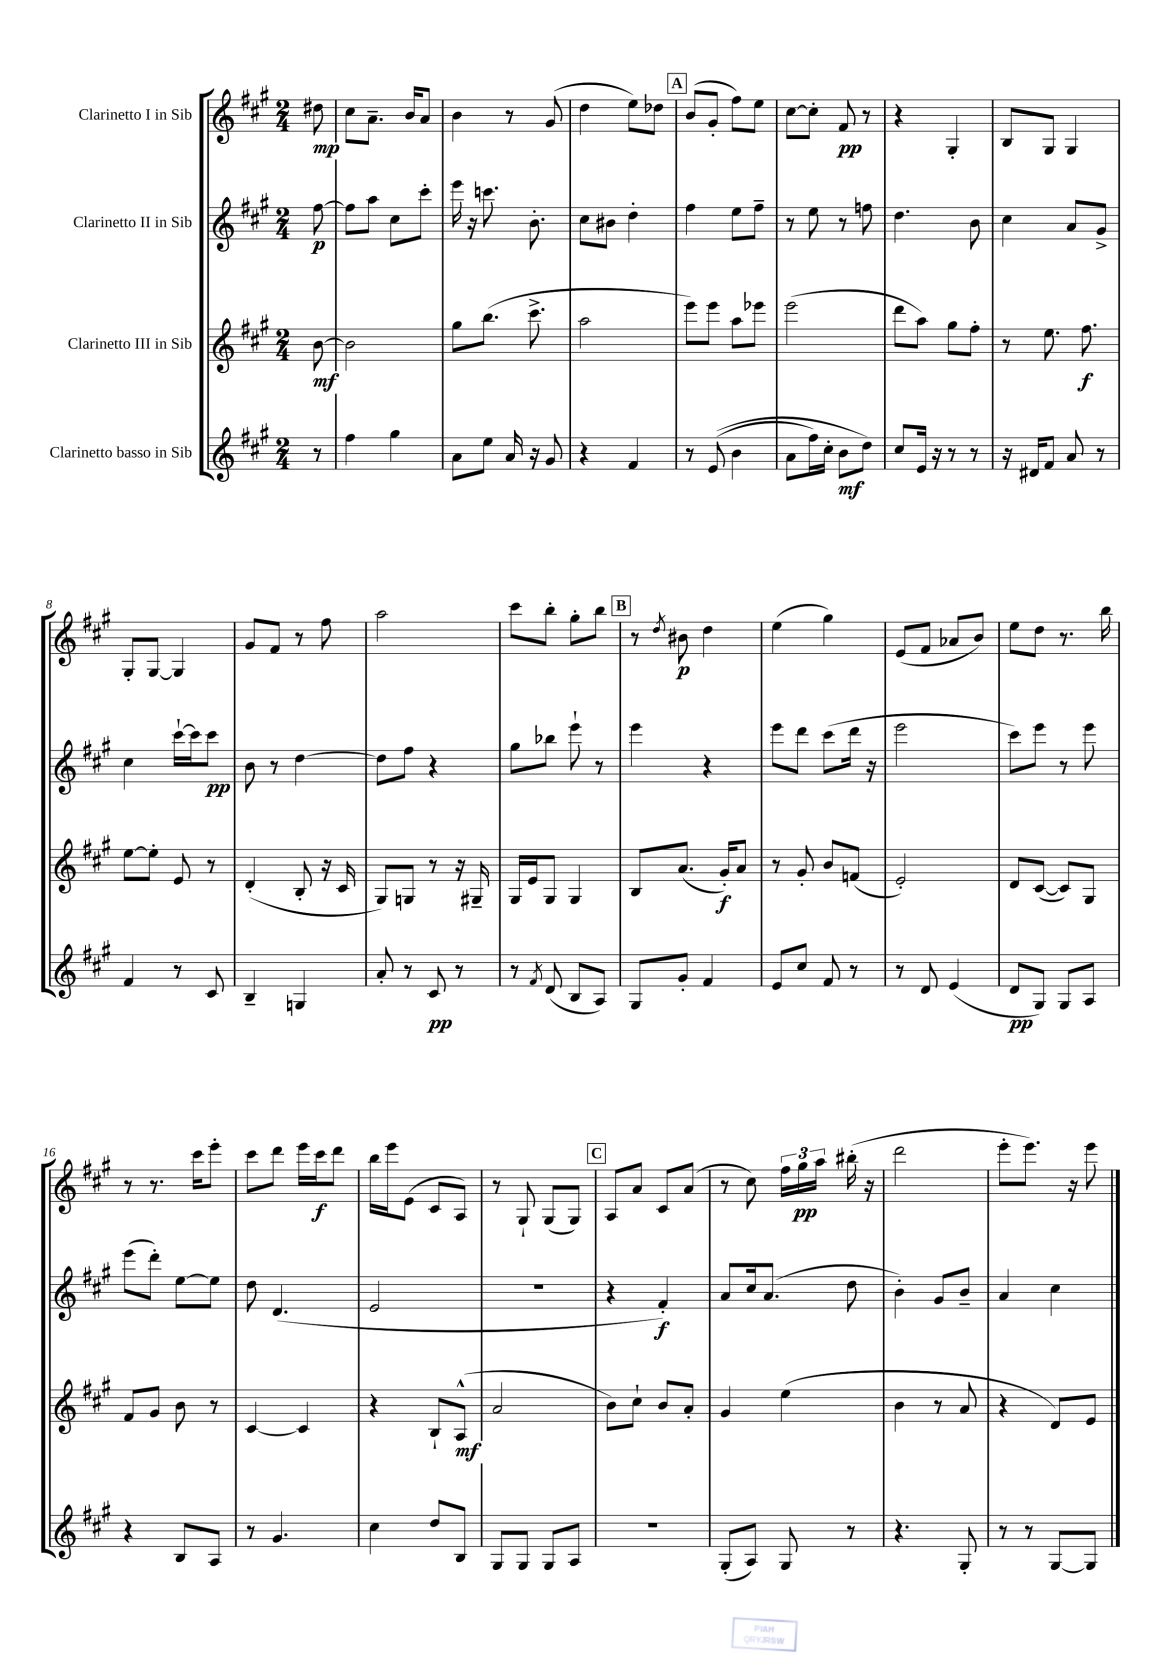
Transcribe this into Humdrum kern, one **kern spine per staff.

**kern	**dynam	**kern	**dynam	**kern	**dynam	**kern	**dynam
*part4	*part4	*part3	*part3	*part2	*part2	*part1	*part1
*staff4	*staff4	*staff3	*staff3	*staff2	*staff2	*staff1	*staff1
*I"Clarinetto basso in Sib	*	*I"Clarinetto III in Sib	*	*I"Clarinetto II in Sib	*	*I"Clarinetto I in Sib	*
*clefG2	*	*clefG2	*	*clefG2	*	*clefG2	*
*k[f#c#g#]	*	*k[f#c#g#]	*	*k[f#c#g#]	*	*k[f#c#g#]	*
*M2/4	*	*M2/4	*	*M2/4	*	*M2/4	*
=	=	=	=	=	=	=	=
8r	.	[8b\	mf	[8ff#\	p	8dd#X\	mp
=1	=1	=1	=1	=1	=1	=1	=1
4ff#\	.	2b\]	.	8ff#\L]	.	8cc#\L	.
.	.	.	.	8aa\J	.	8.a~\J	.
4gg#\	.	.	.	8cc#\L	.	.	.
.	.	.	.	.	.	16b/KL	.
.	.	.	.	8ccc#'\J	.	8a/J	.
=2	=2	=2	=2	=2	=2	=2	=2
8a\L	.	8gg#\L	.	16eee\	.	4b\	.
.	.	.	.	16r	.	.	.
8ee\J	.	(8.bb\J	.	8.cccn\	.	.	.
16a/	.	.	.	.	.	8r	.
16r	.	8.ccc#^\	.	8.b'\	.	.	.
8g#/	.	.	.	.	.	(8g#/	.
=3	=3	=3	=3	=3	=3	=3	=3
4r	.	2aa\	.	8cc#\L	.	4dd\	.
.	.	.	.	8b#X\J	.	.	.
4f#/	.	.	.	4dd'\	.	8ee\L)	.
.	.	.	.	.	.	8dd-X\J	.
!!LO:REH:place=s1:t=A
=4	=4	=4	=4	=4	=4	=4	=4
8r	.	8eee\L)	.	4ff#\	.	(8b/L	.
((8e/	.	8eee\J	.	.	.	8g#'/J	.
4b\	.	8aa\L	.	8ee\L	.	8ff#\L)	.
.	.	8eee-X\J	.	8ff#~\J	.	8ee\J	.
=5	=5	=5	=5	=5	=5	=5	=5
8a\L	.	(2eee\	.	8r	.	[8cc#\L	.
16ff#\L)	.	.	.	8ee\	.	8cc#'\J]	.
16cc#'\JJ	.	.	.	.	.	.	.
8b\L	mf	.	.	8r	.	8f#/	pp
8dd\J)	.	.	.	8ffn\	.	8r	.
=6	=6	=6	=6	=6	=6	=6	=6
8cc#/L	.	8ddd\L	.	4.dd\	.	4r	.
16e/Jk	.	8aa\J)	.	.	.	.	.
16r	.	.	.	.	.	.	.
8r	.	8gg#\L	.	.	.	4G#'/	.
8r	.	8ff#'\J	.	8b\	.	.	.
=7	=7	=7	=7	=7	=7	=7	=7
16r	.	8r	.	4cc#\	.	8B/L	.
16d#X/KL	.	.	.	.	.	.	.
8f#/J	.	8.ee\	.	.	.	8G#/J	.
8a/	.	.	.	8a/L	.	4G#/	.
.	.	8.ff#\	f	.	.	.	.
8r	.	.	.	8g#^/J	.	.	.
!!LO:LB:g=z
=8	=8	=8	=8	=8	=8	=8	=8
4f#/	.	[8ee\L	.	4cc#\	.	8G#'/L	.
.	.	8ee'\J]	.	.	.	[8G#/J	.
8r	.	8e/	.	[16ccc#`\LL	.	4G#/]	.
.	.	.	.	16ccc#\J]	.	.	.
8c#/	.	8r	.	8ccc#\J	pp	.	.
=9	=9	=9	=9	=9	=9	=9	=9
4B~/	.	(4d'/	.	8b\	.	8g#/L	.
.	.	.	.	8r	.	8f#/J	.
4Gn/	.	8B'/	.	[4dd\	.	8r	.
.	.	16r	.	.	.	8ff#\	.
.	.	16c#/	.	.	.	.	.
=10	=10	=10	=10	=10	=10	=10	=10
8a'/	.	8G#/L)	.	8dd\L]	.	2aa\	.
8r	.	8Gn/J	.	8ff#\J	.	.	.
8c#/	pp	8r	.	4r	.	.	.
8r	.	16r	.	.	.	.	.
.	.	16G#X~/	.	.	.	.	.
=11	=11	=11	=11	=11	=11	=11	=11
8r	.	16G#/LL	.	8gg#\L	.	8ccc#\L	.
.	.	16e/J	.	.	.	.	.
8qf#/	.	.	.	.	.	.	.
(8d/	.	8G#/J	.	8bb-X\J	.	8bb'\J	.
8B/L	.	4G#/	.	8eee`\	.	8gg#'\L	.
8A/J)	.	.	.	8r	.	8bb\J	.
!!LO:REH:place=s1:t=B
=12	=12	=12	=12	=12	=12	=12	=12
8G#/L	.	8B/L	.	4eee\	.	8r	.
.	.	.	.	.	.	8qdd/	.
8g#'/J	.	(8.a/J	.	.	.	8b#X\	p
4f#/	.	.	.	4r	.	4dd\	.
.	.	16g#'/KL)	f	.	.	.	.
.	.	8a/J	.	.	.	.	.
=13	=13	=13	=13	=13	=13	=13	=13
8e/L	.	8r	.	8eee\L	.	(4ee\	.
8cc#/J	.	8g#'/	.	8ddd\J	.	.	.
8f#/	.	8b/L	.	(8ccc#\L	.	4gg#\)	.
8r	.	(8fn/J	.	16ddd\Jk	.	.	.
.	.	.	.	16r	.	.	.
=14	=14	=14	=14	=14	=14	=14	=14
8r	.	2e'/)	.	2eee\	.	(8e/L	.
8d/	.	.	.	.	.	8f#/J	.
(4e/	.	.	.	.	.	8a-X/L	.
.	.	.	.	.	.	8b/J)	.
=15	=15	=15	=15	=15	=15	=15	=15
8d/L	pp	8d/L	.	8ccc#\L)	.	8ee\L	.
8G#/J)	.	([8c#/J	.	8eee\J	.	8dd\J	.
8G#/L	.	8c#/L])	.	8r	.	8.r	.
8A/J	.	8G#/J	.	8eee\	.	.	.
.	.	.	.	.	.	16bb\	.
!!LO:LB:g=z
=16	=16	=16	=16	=16	=16	=16	=16
4r	.	8f#/L	.	(8eee\L	.	8r	.
.	.	8g#/J	.	8ddd'\J)	.	8.r	.
8B/L	.	8b\	.	[8ee\L	.	.	.
.	.	.	.	.	.	16ccc#\KL	.
8A/J	.	8r	.	8ee\J]	.	8eee'\J	.
=17	=17	=17	=17	=17	=17	=17	=17
8r	.	[4c#/	.	8dd\	.	8ccc#\L	.
4.g#/	.	.	.	(4.d/	.	8ddd\J	.
.	.	4c#/]	.	.	.	16eee\LL	.
.	.	.	.	.	.	16ccc#\J	f
.	.	.	.	.	.	8ddd\J	.
=18	=18	=18	=18	=18	=18	=18	=18
4cc#\	.	4r	.	2e/	.	16bb\LL	.
.	.	.	.	.	.	16eee\J	.
.	.	.	.	.	.	(8e\J	.
8dd/L	.	8B`/L	.	.	.	8c#/L	.
8B/J	.	(8A^^/J	mf	.	.	8A/J)	.
=19	=19	=19	=19	=19	=19	=19	=19
8G#/L	.	2a/	.	2r	.	8r	.
8G#/J	.	.	.	.	.	8G#`/	.
8G#/L	.	.	.	.	.	(8G#/L	.
8A/J	.	.	.	.	.	8G#/J)	.
!!LO:REH:place=s1:t=C
=20	=20	=20	=20	=20	=20	=20	=20
2r	.	8b\L)	.	4r	.	8A/L	.
.	.	8cc#`\J	.	.	.	8a/J	.
.	.	8b/L	.	4f#'/)	f	8c#/L	.
.	.	8a'/J	.	.	.	(8a/J	.
=21	=21	=21	=21	=21	=21	=21	=21
(8G#'/L	.	4g#/	.	8a/L	.	8r	.
8A/J)	.	.	.	16cc#/k	.	8cc#\)	.
.	.	.	.	(8.a/J	.	.	.
8G#/	.	(4ee\	.	.	.	24ff#\LL	.
.	.	.	.	.	.	24gg#\	pp
.	.	.	.	.	.	24aa\JJ	.
8r	.	.	.	8dd\	.	(16bb#X'\	.
.	.	.	.	.	.	16r	.
=22	=22	=22	=22	=22	=22	=22	=22
4.r	.	4b\	.	4b'\)	.	2ddd\	.
.	.	8r	.	8g#/L	.	.	.
8G#'/	.	8a/	.	8b~/J	.	.	.
=23	=23	=23	=23	=23	=23	=23	=23
8r	.	4r	.	4a/	.	8eee'\L	.
8r	.	.	.	.	.	8.eee\J)	.
[8G#/L	.	8d/L)	.	4cc#\	.	.	.
.	.	.	.	.	.	16r	.
8G#/J]	.	8e/J	.	.	.	8eee\	.
==	==	==	==	==	==	==	==
*-	*-	*-	*-	*-	*-	*-	*-
